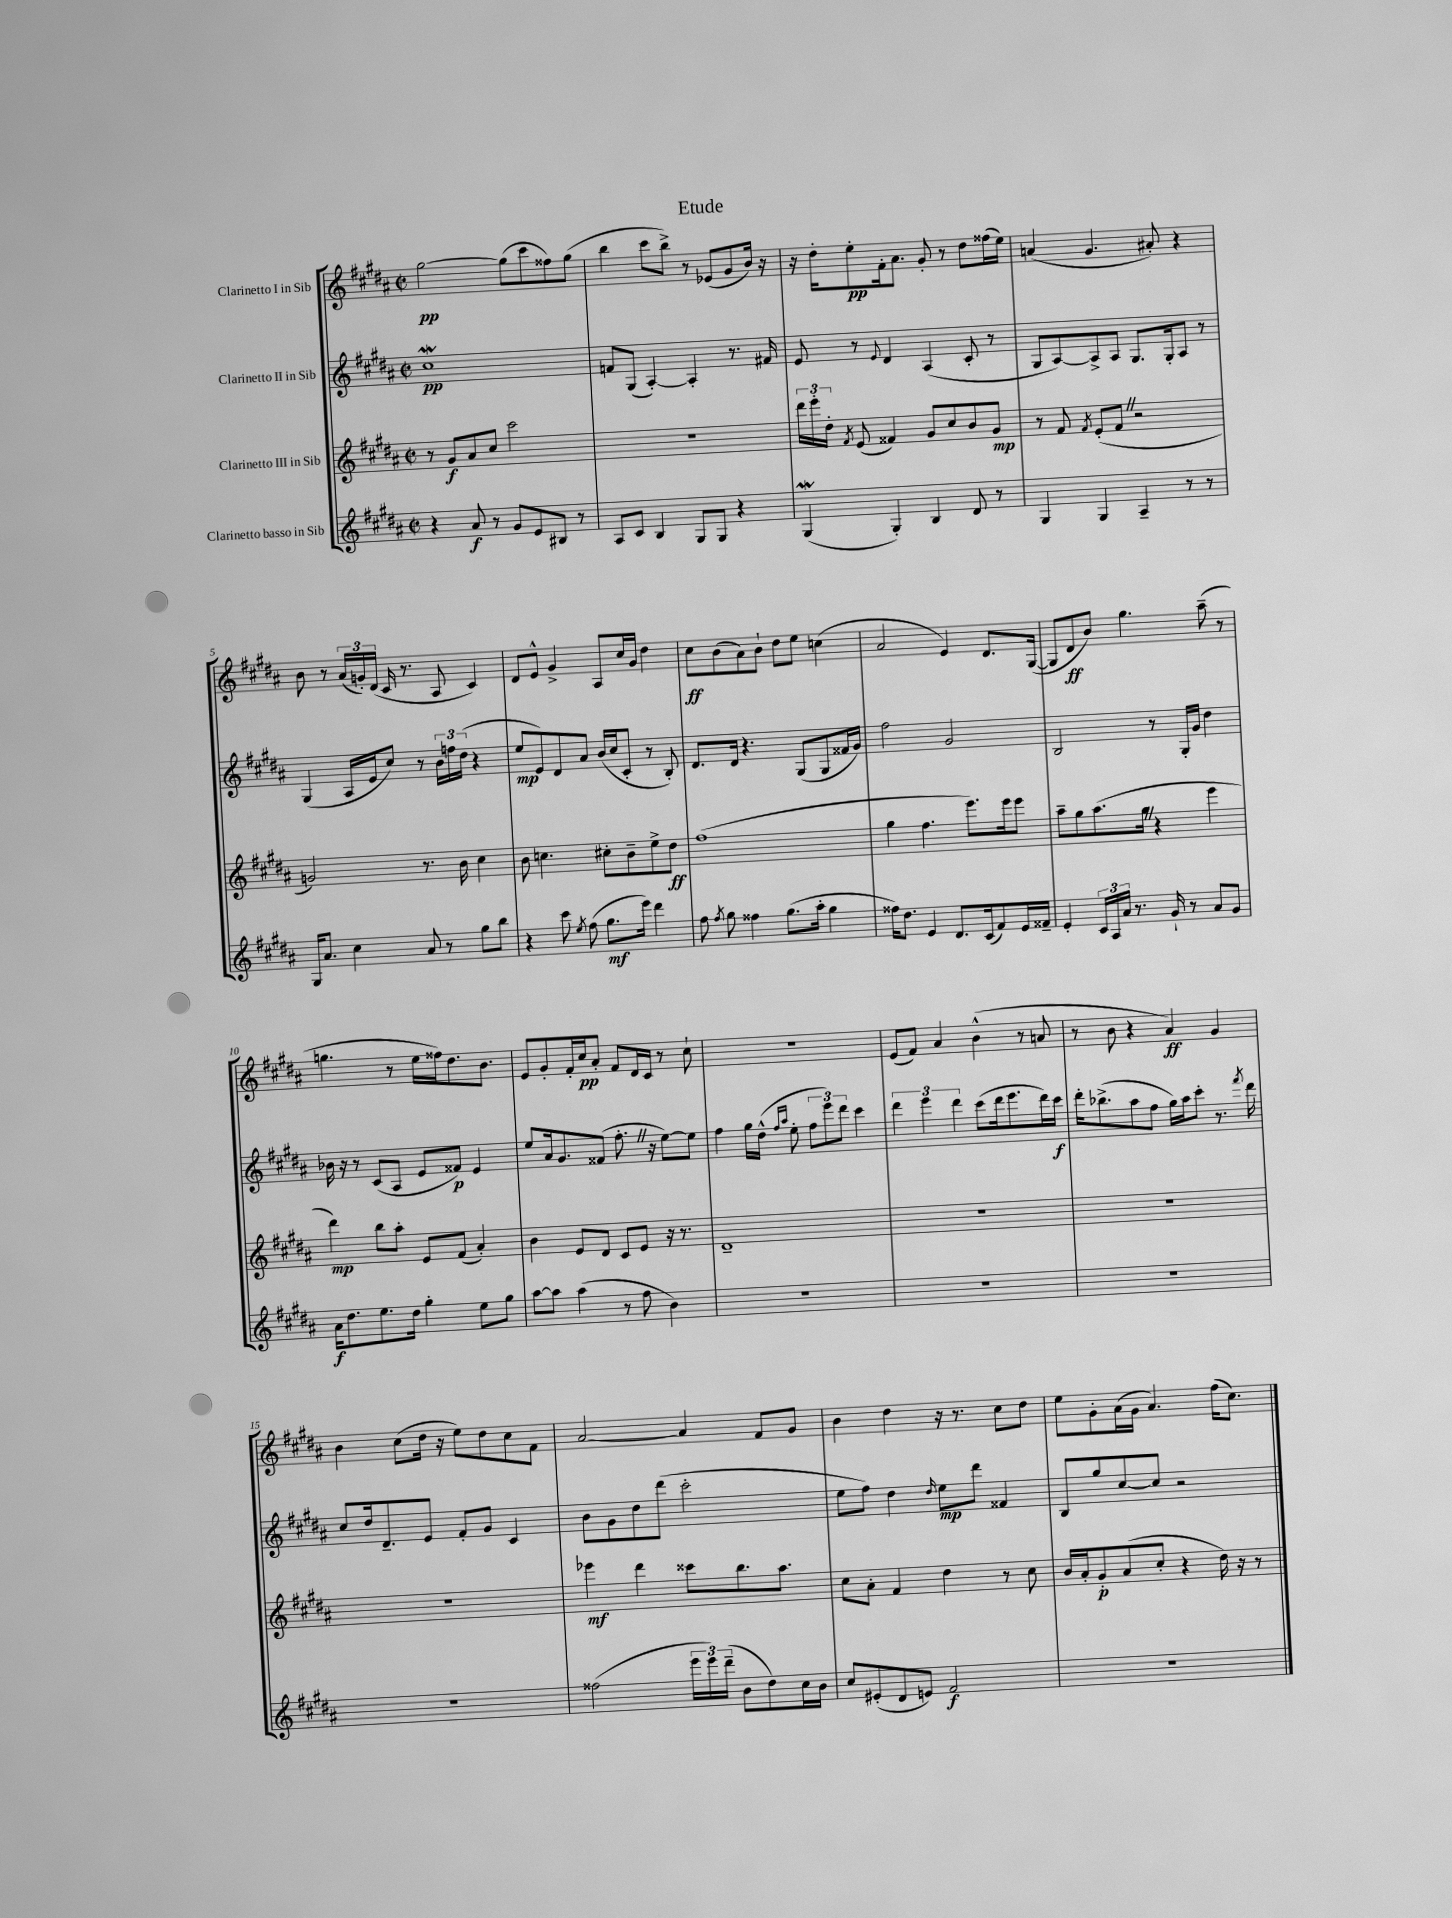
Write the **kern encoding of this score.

**kern	**dynam	**kern	**dynam	**kern	**dynam	**kern	**dynam
*part4	*part4	*part3	*part3	*part2	*part2	*part1	*part1
*staff4	*staff4	*staff3	*staff3	*staff2	*staff2	*staff1	*staff1
*I"Clarinetto basso in Sib	*	*I"Clarinetto III in Sib	*	*I"Clarinetto II in Sib	*	*I"Clarinetto I in Sib	*
*clefG2	*	*clefG2	*	*clefG2	*	*clefG2	*
*k[f#c#g#d#a#]	*	*k[f#c#g#d#a#]	*	*k[f#c#g#d#a#]	*	*k[f#c#g#d#a#]	*
*M2/2	*	*M2/2	*	*M2/2	*	*M2/2	*
*met(c|)	*	*met(c|)	*	*met(c|)	*	*met(c|)	*
=1	=1	=1	=1	=1	=1	=1	=1
4r	.	8r	.	1cc#W	pp	[2gg#\	pp
.	.	8g#/L	f	.	.	.	.
8a#/	f	8a#/	.	.	.	.	.
8r	.	8cc#/J	.	.	.	.	.
8g#/L	.	2ccc#\	.	.	.	(8gg#\L]	.
8e/	.	.	.	.	.	8ccc#\	.
8B#X/J	.	.	.	.	.	8ff##X\)	.
8r	.	.	.	.	.	(8gg#\J	.
=2	=2	=2	=2	=2	=2	=2	=2
8A#/L	.	1r	.	8fn/L	.	4bb\	.
8c#/J	.	.	.	(8G#/J	.	.	.
4B/	.	.	.	[4A#'/)	.	8ccc#\L	.
.	.	.	.	.	.	8bb^\J)	.
8G#/L	.	.	.	4A#'/]	.	8r	.
8G#/J	.	.	.	.	.	(8e-X/L	.
4r	.	.	.	8.r	.	8g#/	.
.	.	.	.	.	.	16b/Jk)	.
.	.	.	.	16f#X/	.	16r	.
=3	=3	=3	=3	=3	=3	=3	=3
(4G#W/	.	24ddd#\LL	.	8e/	.	16r	.
.	.	24eee'\	.	.	.	.	.
.	.	.	.	.	.	16dd#'\KL	.
.	.	24dd#'\JJ	.	.	.	.	.
.	.	8qf#/	.	.	.	.	.
.	.	(8e/	.	8r	.	8ee'\	pp
.	.	.	.	8qqe/	.	.	.
4G#'/)	.	4f##X/)	.	4d#/	.	16f#'\k	.
.	.	.	.	.	.	8.a#\J	.
4B/	.	8g#/L	.	(4A#/	.	8g#'/	.
.	.	8cc#/	.	.	.	8r	.
8d#/	.	8b/	.	8c#'/	.	8dd#\L	.
8r	.	8g#/J	mp	8r	.	(16ff##X\L	.
.	.	.	.	.	.	16ee\JJ)	.
=4	=4	=4	=4	=4	=4	=4	=4
4G#/	.	8r	.	8G#/L	.	(4an/	.
.	.	8f#/	.	[8A#/)	.	.	.
.	.	8qf#/	.	.	.	.	.
4G#/	.	(8e'/L	.	8A#^/]	.	4.g#/	.
.	.	8f#Z/J	.	8A#/J	.	.	.
4A#~/	.	2r	.	8.G#/L	.	.	.
.	.	.	.	.	.	8a#X'/)	.
.	.	.	.	16G#'/k	.	.	.
8r	.	.	.	8A#/J	.	4r	.
8r	.	.	.	8r	.	.	.
!!LO:LB:g=z
=5	=5	=5	=5	=5	=5	=5	=5
16G#/KL	.	2gn/)	.	(4G#/	.	8b\	.
8.a#/J	.	.	.	.	.	.	.
.	.	.	.	.	.	8r	.
4cc#\	.	.	.	16A#/LL	.	(24a#/LL	.
.	.	.	.	.	.	24gn'/)	.
.	.	.	.	16e/J	.	.	.
.	.	.	.	.	.	(24d#/JJ	.
.	.	.	.	8cc#/J)	.	16c#/	.
.	.	.	.	.	.	8.r	.
8a#/	.	8.r	.	8r	.	.	.
8r	.	.	.	24b\LL	.	8A#/	.
.	.	.	.	24ffn\	.	.	.
.	.	16b\	.	.	.	.	.
.	.	.	.	(24dd#\JJ	.	.	.
8gg#\L	.	4cc#\	.	4r	.	4c#/)	.
8bb\J	.	.	.	.	.	.	.
=6	=6	=6	=6	=6	=6	=6	=6
4r	.	8b\	.	8ee/L	mp	8d#/L	.
.	.	4.ccn\	.	8e/)	.	8e^^/J	.
8ccc#\	.	.	.	8d#/	.	4g#^/	.
8qee/	.	.	.	.	.	.	.
(8ff#\	.	.	.	8a#/J	.	.	.
8.gg#\L	mf	8cc#X'\L	.	(16b/LL	.	8A#/L	.
.	.	.	.	16cc#/J	.	.	.
.	.	8b~\	.	8c#'/J	.	16cc#/L	.
16eee\Jk)	.	.	.	.	.	16g#/JJ	.
4ddd#\	.	8ee^\	.	8r	.	4dd#\	.
.	.	8dd#\J	ff	8B'/)	.	.	.
=7	=7	=7	=7	=7	=7	=7	=7
8ff#\	.	(1ff#	.	8.d#/L	.	8cc#\L	ff
8qff#/	.	.	.	.	.	.	.
8gg#\	.	.	.	.	.	(8b\	.
.	.	.	.	16d#/Jk	.	.	.
4ff##X\	.	.	.	4.r	.	8a#\)	.
.	.	.	.	.	.	8b`\J	.
(8.gg#\L	.	.	.	.	.	8dd#\L	.
.	.	.	.	(8G#/L	.	8ee\J	.
16aa#'\Jk	.	.	.	.	.	.	.
4gg#\	.	.	.	8G#/	.	(4ccn\	.
.	.	.	.	16f##X/L	.	.	.
.	.	.	.	16g#/JJ)	.	.	.
=8	=8	=8	=8	=8	=8	=8	=8
16ff##X\KL)	.	4gg#\	.	2ff#\	.	2a#/	.
8.dd#\J	.	.	.	.	.	.	.
4e/	.	4.ff#\	.	.	.	.	.
8.d#/L	.	.	.	2g#/	.	4e/)	.
.	.	8.eee\L)	.	.	.	.	.
(16c#/k	.	.	.	.	.	.	.
8f#/)	.	.	.	.	.	8.d#/L	.
.	.	16eee\k	.	.	.	.	.
16e/L	.	8eee\J	.	.	.	.	.
16f##X~/JJ	.	.	.	.	.	([16G#/Jk	.
=9	=9	=9	=9	=9	=9	=9	=9
4e'/	.	8aa#~\L	.	2B/	.	8G#/L]	.
.	.	8gg#\	.	.	.	8d#/	ff
24c#/LL	.	(8.aa#\	.	.	.	8b/J)	.
24A#/	.	.	.	.	.	.	.
24a#/JJ	.	.	.	.	.	.	.
8.r	.	.	.	.	.	4.gg#\	.
.	.	16gg#Z\Jk	.	.	.	.	.
.	.	4r	.	8r	.	.	.
16g#`/	.	.	.	.	.	.	.
8r	.	.	.	16G#'/LL	.	.	.
.	.	.	.	16g#/JJ	.	.	.
8a#/L	.	4eee\	.	4dd#\	.	(8aa#~\	.
8g#/J	.	.	.	.	.	8r	.
!!LO:LB:g=z
=10	=10	=10	=10	=10	=10	=10	=10
16a#\KL	f	4ddd#\)	mp	16b-X\	.	4.ggn\	.
8.dd#\	.	.	.	16r	.	.	.
.	.	.	.	8r	.	.	.
8.ee\	.	8bb\L	.	(8c#/L	.	.	.
.	.	8aa#'\J	.	8A#/J	.	8r	.
16dd#\Jk	.	.	.	.	.	.	.
4gg#'\	.	8e/L	.	8e/L	.	16ee\LL	.
.	.	.	.	.	.	16ff##X\J)	.
.	.	(8f#/J	.	8f##X/J)	p	8.dd#\	.
8ee\L	.	4a#'/)	.	4e/	.	.	.
.	.	.	.	.	.	8.b\J	.
8gg#\J	.	.	.	.	.	.	.
=11	=11	=11	=11	=11	=11	=11	=11
[8aa#\L	.	4b\	.	8ee/L	.	8e/L	.
8aa#\J]	.	.	.	16a#/k	.	8g#'/	.
.	.	.	.	8.g#/	.	.	.
(4aa#\	.	8e/L	.	.	.	16f#'/L	.
.	.	.	.	.	.	16cc#/J	pp
.	.	8d#/J	.	(8f##X/J	.	8a#'/J	.
8r	.	8c#/L	.	8.ff#'Z\	.	8f#/L	.
8ff#\	.	8e/J	.	.	.	16d#/L	.
.	.	.	.	16r	.	16c#/JJ	.
4b\)	.	16r	.	[8ee\L)	.	8r	.
.	.	8.r	.	.	.	.	.
.	.	.	.	8ee\J]	.	8cc#`\	.
=12	=12	=12	=12	=12	=12	=12	=12
1r	.	1d#~	.	4ff#\	.	1r	.
.	.	.	.	16gg#\LL	.	.	.
.	.	.	.	(16dd#^^\JJ	.	.	.
.	.	.	.	16qqff#/LL	.	.	.
.	.	.	.	16qqaa#/JJ	.	.	.
.	.	.	.	8ee'\	.	.	.
.	.	.	.	12ff#\L	.	.	.
.	.	.	.	12eee\)	.	.	.
.	.	.	.	12ddd#\J	.	.	.
.	.	.	.	4ccc#\	.	.	.
=13	=13	=13	=13	=13	=13	=13	=13
1r	.	1r	.	6ddd#\	.	(8e/L	.
.	.	.	.	.	.	8f#/J)	.
.	.	.	.	6eee\	.	.	.
.	.	.	.	.	.	4a#/	.
.	.	.	.	6ddd#\	.	.	.
.	.	.	.	(8ccc#\L	.	(4b^^\	.
.	.	.	.	16ddd#\k	.	.	.
.	.	.	.	8.eee\	.	.	.
.	.	.	.	.	.	8r	.
.	.	.	.	16ddd#\L)	.	8an/	.
.	.	.	.	16ccc#\JJ	f	.	.
=14	=14	=14	=14	=14	=14	=14	=14
1r	.	1r	.	16ddd#'\KL	.	8r	.
.	.	.	.	(8.bb-X^\	.	.	.
.	.	.	.	.	.	8b\	.
.	.	.	.	8aa#\	.	4r	.
.	.	.	.	8ff#\J	.	.	.
.	.	.	.	16gg#\LL)	.	4a#/)	ff
.	.	.	.	16aa#\J	.	.	.
.	.	.	.	8ccc#'\J	.	.	.
.	.	.	.	8.r	.	4g#/	.
.	.	.	.	8qfff#/	.	.	.
.	.	.	.	16ddd#\	.	.	.
!!LO:LB:g=z
=15	=15	=15	=15	=15	=15	=15	=15
1r	.	1r	.	8cc#/L	.	4b\	.
.	.	.	.	16dd#/k	.	.	.
.	.	.	.	8.d#~/	.	.	.
.	.	.	.	.	.	(8cc#\L	.
.	.	.	.	8e/J	.	16dd#\Jk	.
.	.	.	.	.	.	16r	.
.	.	.	.	8f#'/L	.	8ee\L)	.
.	.	.	.	8g#/J	.	8dd#\	.
.	.	.	.	4c#/	.	8cc#\	.
.	.	.	.	.	.	8f#\J	.
=16	=16	=16	=16	=16	=16	=16	=16
(2ff##X\	.	4eee-X\	mf	8b\L	.	[2a#/	.
.	.	.	.	8g#\	.	.	.
.	.	4ddd#\	.	8dd#\	.	.	.
.	.	.	.	(8ddd#\J	.	.	.
24eee\LL	.	8ccc##X\L	.	2ccc#'\	.	4a#/]	.
24eee\)	.	.	.	.	.	.	.
(24ddd#~\JJ	.	.	.	.	.	.	.
8b\L	.	8.bb\	.	.	.	.	.
8dd#\)	.	.	.	.	.	8f#/L	.
.	.	8.aa#\J	.	.	.	.	.
16cc#\L	.	.	.	.	.	8g#/J	.
16b\JJ	.	.	.	.	.	.	.
=17	=17	=17	=17	=17	=17	=17	=17
8cc#/L	.	8cc#\L	.	8ee\L	.	4b\	.
(8e#X'/	.	8a#'\J	.	8ff#\J)	.	.	.
8d#/	.	4f#/	.	4dd#\	.	4dd#\	.
8en/J)	.	.	.	.	.	.	.
.	.	.	.	16qqdd#/	.	.	.
2f#/	f	4dd#\	.	8ee\L	mp	16r	.
.	.	.	.	.	.	8.r	.
.	.	.	.	8ddd#\J	.	.	.
.	.	8r	.	4f##X/	.	8cc#\L	.
.	.	8cc#\	.	.	.	8dd#\J	.
=18	=18	=18	=18	=18	=18	=18	=18
1r	.	16b/LL	.	8B/L	.	8ee\L	.
.	.	16a#'/J	.	.	.	.	.
.	.	8g#'/	p	8gg#/	.	8g#'\	.
.	.	(8a#/	.	[8cc#/	.	(16a#\L	.
.	.	.	.	.	.	16g#\JJ	.
.	.	8cc#'/J	.	8cc#/J]	.	4.a#/)	.
.	.	4r	.	2r	.	.	.
.	.	16dd#\)	.	.	.	(16ff#\KL	.
.	.	16r	.	.	.	8.cc#\J)	.
.	.	8r	.	.	.	.	.
==	==	==	==	==	==	==	==
*-	*-	*-	*-	*-	*-	*-	*-
